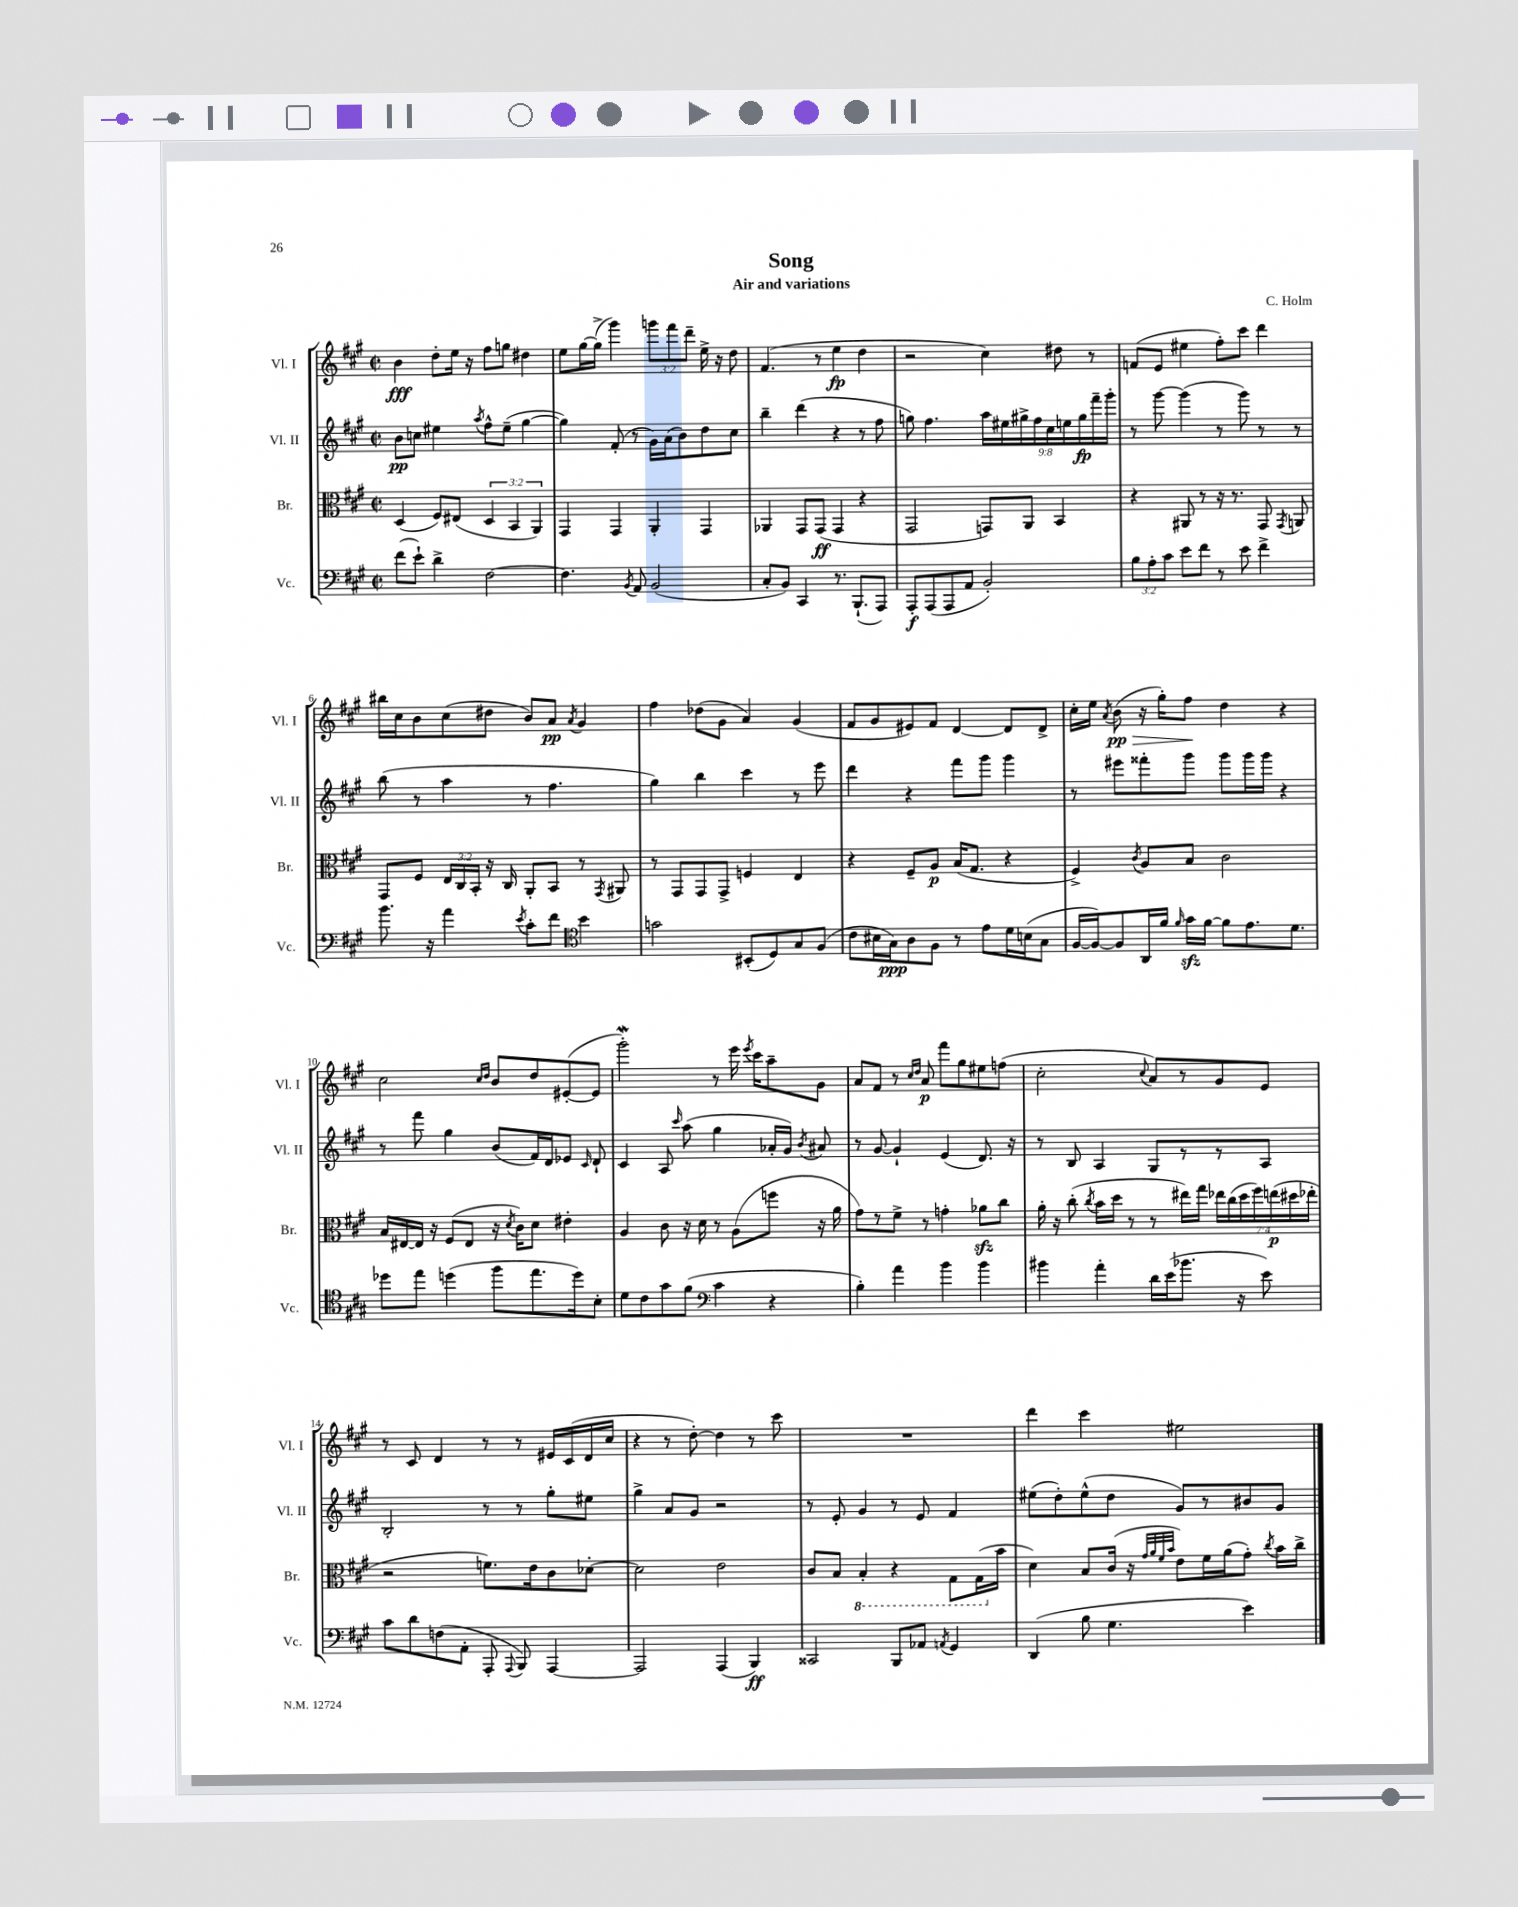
\header { title = "Song" composer = "C. Holm" subtitle = "Air and variations" }
<<
\new StaffGroup <<
\new Staff = "s0" \with { instrumentName = "Vl. I" shortInstrumentName = "Vl. I" } {
    \clef treble \key a \major \defaultTimeSignature \time 2/2 \override Staff.TupletNumber.text = #tuplet-number::calc-fraction-text
    \autoBeamOff b'4\fff d''8[-. e''16] r16 fis''8[ g''8] dis''4 |
    e''8[ gis''16~ gis''16]->( gis'''4) \tuplet 3/2 { g'''8[ fis'''8 d'''8]-- } e''16-> r16 d''8 |
    fis'4.( r8 e''4\fp d''4 |
    r2 cis''4) dis''8 r8 |
    f'8[( e'8] eis''4 fis''8[-.) cis'''8] d'''4 |
    bis''16[ cis''16 b'8 cis''8( dis''8] b'8[) a'8]\pp \acciaccatura { a'8 } gis'4 |
    fis''4 des''8[( gis'8] a'4) gis'4( |
    fis'8[ gis'8 eis'8) fis'8] d'4~ d'8[ d'8]-> |
    cis''16[-. e''16] \acciaccatura { a'8 } b'8\pp\>( r16 gis''16[-.) fis''8]\! d''4 r4 |
    cis''2 \grace { cis''16[ d''16] } b'8[ d''8 eis'8~-.( eis'8] |
    gis'''2-.\mordent) r8 e'''16 \acciaccatura { e'''8 } cis'''16[ a''8-- gis'8] |
    a'8[ fis'8] r8 \grace { cis''16[ d''16] } a'8\p fis'''8[ gis''8 eis''8 f''8]( |
    cis''2-. \appoggiatura { cis''8 } a'8[) r8 gis'8 e'8] |
    r8 cis'8 d'4 r8 r8 eis'16[ cis'16( d'16 cis''16] |
    r4 r8 d''8~-.) d''4 r8 cis'''8 |
    R1 |
    d'''4 cis'''4 eis''2 \bar "|." |
}
\new Staff = "s1" \with { instrumentName = "Vl. II" shortInstrumentName = "Vl. II" } {
    \clef treble \key a \major \defaultTimeSignature \time 2/2 \override Staff.TupletNumber.text = #tuplet-number::calc-fraction-text
    \autoBeamOff b'8[\pp c''8] eis''4 \acciaccatura { a''8 } fis''8[-^ eis''8]--( gis''4~ |
    gis''4) fis'8-.( r8 gis'16[) a'16( b'8) d''8 cis''8] |
    b''4-- d'''4( r4 r8 fis''8 |
    g''8) fis''4. \tuplet 9/8 { a''16[ eis''16 gis''16-> fis''16 cis''16 e''16 gis''16\fp fis'''16-- gis'''16]-. } |
    r8 gis'''8~ gis'''4( r8 gis'''8) r8 r8 |
    b''8( r8 a''4 r8 fis''4. |
    gis''4) b''4 cis'''4 r8 e'''8 |
    d'''4 r4 fis'''8[ gis'''8] gis'''4 |
    r8 eis'''8[ fisis'''8-. gis'''8] gis'''8[ gis'''16 gis'''16] r4 |
    r8 fis'''8 gis''4 b'8[( fis'16) d'16 ees'8] \grace { cis'16 } d'8-! |
    cis'4 a8 \grace { cis'''16 } a''8( gis''4 aes'16[-. gis'16]) \acciaccatura { b'8 } ais'8 |
    r8 gis'8~ gis'4-! e'4( d'8.) r16 |
    r8 b8 a4 gis8[ r8 r8 a8] |
    b2-. r8 r8 gis''8[-. eis''8] |
    gis''4-> a'8[ gis'8] r2 |
    r8 e'8-. gis'4 r8 e'8 fis'4 |
    eis''8[( d''8-.) eis''8-^( d''8] gis'8[) r8 bis'8 gis'8] \bar "|." |
}
\new Staff = "s2" \with { instrumentName = "Br." shortInstrumentName = "Br." } {
    \clef alto \key a \major \defaultTimeSignature \time 2/2 \override Staff.TupletNumber.text = #tuplet-number::calc-fraction-text
    \autoBeamOff d4( fis8[) eis8]( \tuplet 3/2 { d4 b,4 a,4) } |
    gis,4 gis,4 a,4-. gis,4 |
    aes,4 gis,8[ gis,8]\ff( gis,4 r4 |
    gis,2 g,8[) a,8] b,4 |
    r4 ais,8 r8 r16 r8. gis,8 \acciaccatura { gis,8 } a,8 |
    gis,8[ fis8] \tuplet 3/2 { e16[ cis16 b,16]-. } r16 cis16 a,8[-. b,8] r8 \acciaccatura { gis,8 } ais,8 |
    r8 gis,8[ gis,8 gis,8]-> f4 e4 |
    r4 fis8[-- a8]\p b16[( gis8.] r4 |
    fis4->) \acciaccatura { cis'8 } a8[ b8] cis'2 |
    b16[ eis16~ eis16] r16 fis8[( eis8] r16 \acciaccatura { d'8 } cis'16[) d'8] eis'4-. |
    a4 cis'8 r16 d'16 r8 a8[( f''8] r16 a'16 |
    gis'8[) r8 fis'8]-> r8 g'4-. aes'8[\sfz cis''8] |
    a'16-. r16 cis''8-.( \acciaccatura { cis''8 } b'16[ d''16] r8 r8 eis''16[) gis''16] \tuplet 7/4 { ees''16[ cis''16( d''16 fis''16) e''16\p( dis''16 ees''16]-. } |
    r2 f'8.[) e'16 cis'8 des'8]~-. |
    des'2 e'2 |
    cis'8[ b8] \ottava #-1 b,4-. r4 gis,8[ gis,16( \ottava #0 b'16] |
    d'4) b8[ cis'16]( r16 \grace { gis'32[ a'32 fis'32 b'32] } e'8[) fis'16 a'16( gis'8]-.) \acciaccatura { cis''8 } b'16[ cis''16]-> \bar "|." |
}
\new Staff = "s3" \with { instrumentName = "Vc." shortInstrumentName = "Vc." } {
    \clef bass \key a \major \defaultTimeSignature \time 2/2 \override Staff.TupletNumber.text = #tuplet-number::calc-fraction-text
    \autoBeamOff fis'8[( e'8]-!) d'4-> fis2~ |
    fis4. \acciaccatura { b,8 } a,8 b,2( |
    cis8[-. b,8]) cis,4 r8. b,,8.[-!( a,,8]) |
    a,,8[-.\f a,,8( a,,8 a,8] b,2-.) |
    \tuplet 3/2 { b8[ a8-. cis'8] } e'8[ fis'8] r8 e'8 fis'4-> |
    b'8. r16 a'4 \acciaccatura { e'8 } cis'8[-. fis'8] \clef tenor b'4 |
    g'2 bis,8[-.( d8) gis8 fis8]( |
    cis'8[ bis16 gis16\ppp) a8 fis8] r8 e'8[ d'16 b16( gis8] |
    fis16[~ fis16~) fis8 a,16 fis'16] \grace { fis'16 } gis'16[\sfz fis'16]~ fis'8[ e'8. d'8.] |
    des''8[ e''8] d''4( fis''8[ e''8. d''16) b8]-. |
    d'8[ cis'8 gis'8 fis'8]( \clef bass cis'4 r4 |
    b4-.) a'4 b'4 b'4 |
    bis'4 a'4-. d'16[ e'16( bes'8.] r16 e'8) |
    cis'8[ d'8 f8( a,8]-. a,,8-. \appoggiatura { a,,8 } b,,8) a,,4~ |
    a,,2 a,,4( b,,4\ff) |
    cisis,2 b,,8[ aes,8] \acciaccatura { a,8 } gis,4 |
    d,4( b8 gis4. e'4) \bar "|." |
}
>>
>>
